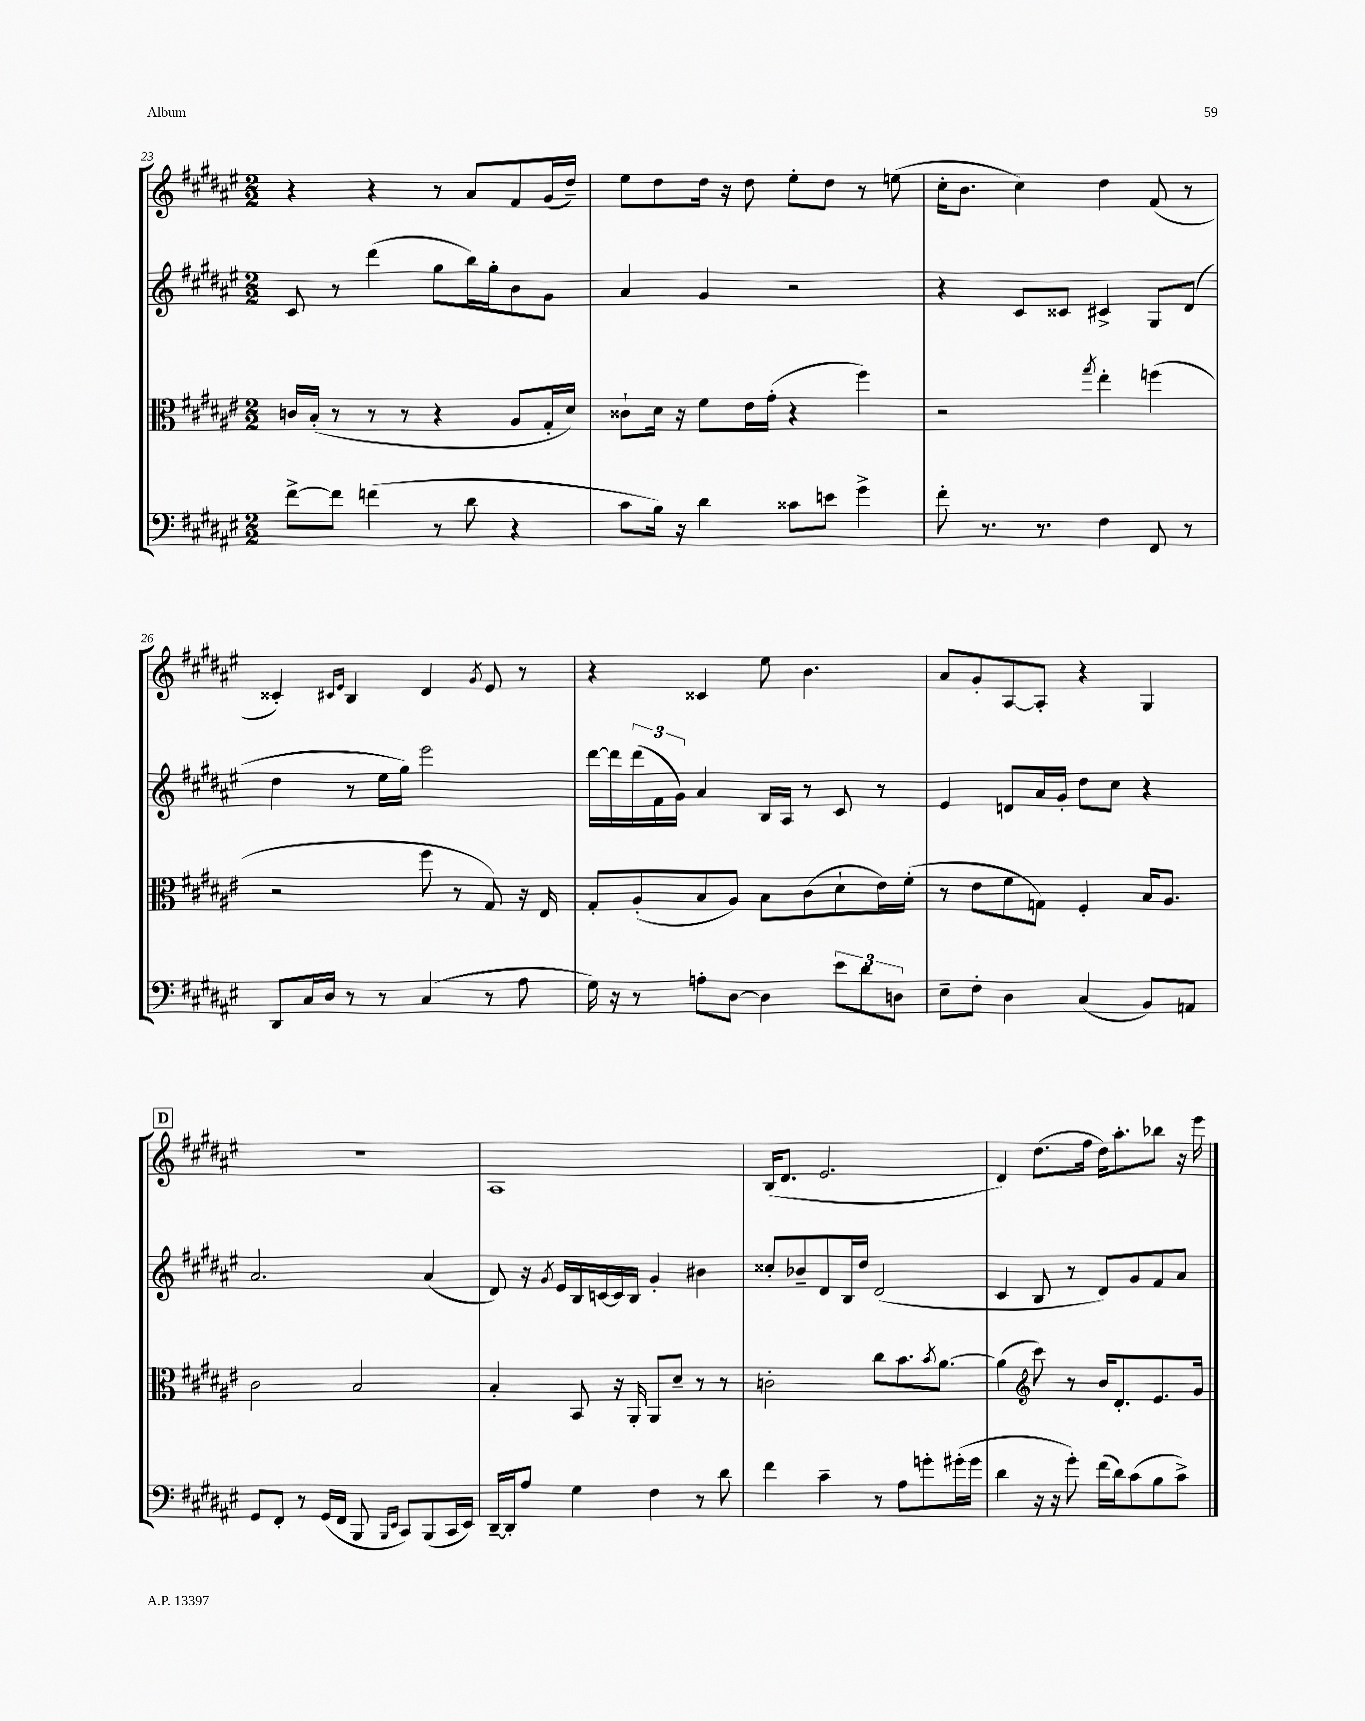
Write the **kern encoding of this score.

**kern	**kern	**kern	**kern
*part4	*part3	*part2	*part1
*staff4	*staff3	*staff2	*staff1
*clefF4	*clefC3	*clefG2	*clefG2
*k[f#c#g#d#a#e#]	*k[f#c#g#d#a#e#]	*k[f#c#g#d#a#e#]	*k[f#c#g#d#a#e#]
*M2/2	*M2/2	*M2/2	*M2/2
=23	=23	=23	=23
[8f#^\L	16cn/LL	8c#/	4r
.	(16B'/JJ	.	.
8f#\J]	8r	8r	.
(4fn\	8r	(4ddd#\	4r
.	8r	.	.
8r	4r	8gg#\L	8r
8d#\	.	16bb\L)	8a#/L
.	.	16gg#'\J	.
4r	8A#/L	8b\	8f#/
.	16G#'/L	8g#\J	(16g#/L
.	16d#/JJ)	.	16dd#~/JJ)
=24	=24	=24	=24
8c#\L	8c##X`\L	4a#/	8ee#\L
16B\Jk)	16d#\Jk	.	8dd#\
16r	16r	.	.
4d#\	8f#\L	4g#/	16dd#\Jk
.	.	.	16r
.	16e#\L	.	8dd#\
.	(16g#'\JJ	.	.
8c##X\L	4r	2r	8ee#'\L
8en\J	.	.	8dd#\J
4g#^\	4ff#\)	.	8r
.	.	.	(8een\
=25	=25	=25	=25
8f#'\	2r	4r	16cc#'\KL
.	.	.	8.b\J
8.r	.	.	.
.	.	8c#/L	4cc#\)
8.r	.	.	.
.	.	8c##X/J	.
.	8qgg#/	.	.
4F#\	4ee#'\	4c#X^/	4dd#\
8FF#/	(4ffn\	8G#/L	(8f#/
8r	.	(8d#/J	8r
!!LO:LB:g=z
=26	=26	=26	=26
8DD#/L	2r	4dd#\	4c##X'/)
16C#/L	.	.	.
16D#/JJ	.	.	.
.	.	.	16qqc#X/LL
.	.	.	16qqe#/JJ
8r	.	8r	4B/
8r	.	16ee#\LL	.
.	.	16gg#\JJ)	.
(4C#/	8ff#\	2eee#\	4d#/
.	8r	.	.
.	.	.	8qg#/
8r	8G#/)	.	8e#/
8A#\	16r	.	8r
.	16E#/	.	.
=27	=27	=27	=27
16G#\)	8G#'/L	[16ddd#\LL	4r
16r	.	16ddd#\]	.
8r	(8A#'/	(24ddd#\	.
.	.	24f#\	.
.	.	24g#\JJ)	.
8An'\L	8B/	4a#/	4c##X/
[8D#\J	8A#/J)	.	.
4D#\]	8B\L	16B/LL	8ee#\
.	.	16A#/JJ	.
.	(8c#\	8r	4.b\
12e#\L	8d#`\	8c#/	.
12d#\	.	.	.
.	16e#\L)	8r	.
12Dn\J	.	.	.
.	(16f#'\JJ	.	.
=28	=28	=28	=28
8E#~\L	8r	4e#/	8a#/L
8F#'\J	8e#\L	.	8g#'/
4D#\	8f#\	8dn/L	[8A#/
.	8Gn\J)	16a#/L	8A#'/J]
.	.	16g#'/JJ	.
(4C#/	4F#'/	8dd#\L	4r
.	.	8cc#\J	.
8BB/L)	16B/KL	4r	4G#/
.	8.A#/J	.	.
8AAn/J	.	.	.
!!LO:LB:g=z
!!LO:REH:place=s1:t=D
=29	=29	=29	=29
8GG#/L	2c#\	2.a#/	1r
8FF#'/J	.	.	.
8r	.	.	.
(16GG#/LL	.	.	.
16FF#/JJ	.	.	.
8BBB/	2B/	.	.
16qqBBB/LL	.	.	.
16qqEE#/JJ	.	.	.
8CC#/L)	.	.	.
(8BBB/	.	(4a#/	.
16CC#/L	.	.	.
16EE#/JJ)	.	.	.
=30	=30	=30	=30
[16DD#~/LL	4B'/	8d#/)	1A#
16DD#'/J]	.	.	.
8A#/J	.	16r	.
.	.	8qg#/	.
.	.	16e#/LL	.
4G#\	8BB/	16B/	.
.	.	[16cn/	.
.	16r	16c/]	.
.	16AA#'/	16B/JJ	.
4F#\	8AA#/L	4g#'/	.
.	8d#~/J	.	.
8r	8r	4b#X\	.
8d#\	8r	.	.
=31	=31	=31	=31
4f#\	2cn'\	8cc##X'/L	(16B/KL
.	.	.	8.d#/J
.	.	8b-X~/	.
4c#~\	.	8d#/	2.e#/
.	.	16B/L	.
.	.	16dd#/JJ	.
8r	8cc#\L	(2d#/	.
8A#\L	8.b\	.	.
8gn'\	.	.	.
.	8qb/	.	.
.	[8.a#\J	.	.
(16g#X'\L	.	.	.
16g#\JJ	.	.	.
=32	=32	=32	=32
4d#\	(4a#\]	4c#/	4d#/)
*	*clefG2	*	*
16r	8ccc#\)	8B/	(8.dd#\L
16r	.	.	.
8g#'\)	8r	8r	.
.	.	.	16ff#\Jk
(16f#\LL	16b/KL	8d#/L)	16dd#\KL)
16d#\J)	8.d#'/	.	8.aa#'\
(8c#\	.	8g#/	.
8B\	8.e#/	8f#/	8bb-X\J
8c#^\J)	.	8a#/J	16r
.	16g#/Jk	.	16eee#\
==	==	==	==
*-	*-	*-	*-
